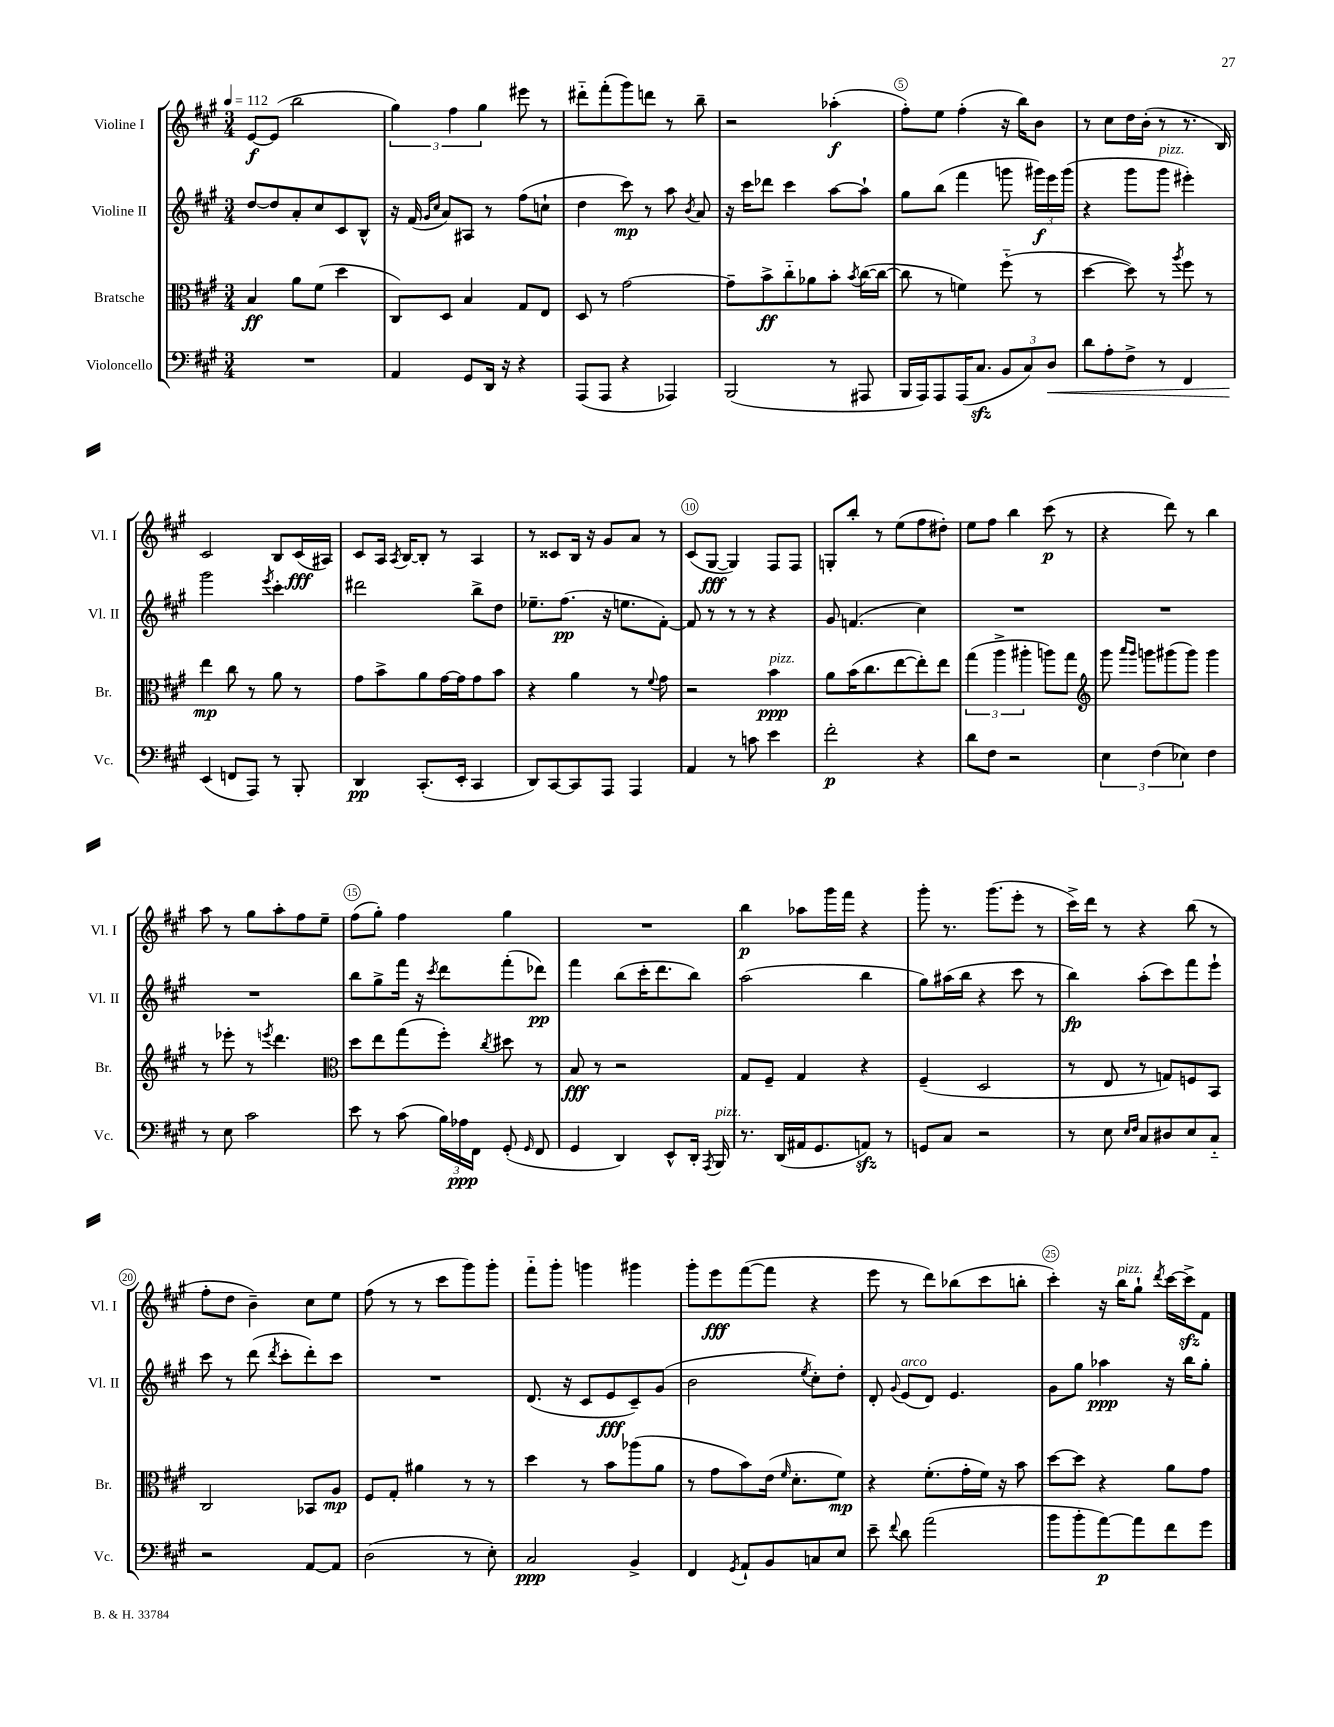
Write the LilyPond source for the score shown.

<<
\new StaffGroup <<
\new Staff = "s0" \with { instrumentName = "Violine I" shortInstrumentName = "Vl. I" } {
    \clef treble \key a \major \numericTimeSignature \time 3/4 \tempo 4 = 112
    \autoBeamOff e'8[~\f e'8]( b''2 |
    \tuplet 3/2 { gis''4) fis''4 gis''4 } eis'''8 r8 |
    dis'''8[-_ fis'''8-.( gis'''8) d'''8] r8 b''8-- |
    r2 aes''4-.\f( |
    fis''8[-.) e''8] fis''4-.( r16 b''16[) b'8] |
    r8 cis''8[ d''16 b'16]-.( r8 r8. b16) |
    cis'2 b8[ cis'16\fff( ais16]) |
    cis'8[ a16] \acciaccatura { a8 } b16[~ b8]-. r8 a4 |
    r8 cisis'8[ b16] r16 gis'8[ a'8] r8 |
    cis'8[( gis8]~\fff gis4) fis8[ fis8] |
    g8[-. b''8]-. r8 e''8[( fis''8 dis''8]-.) |
    e''8[ fis''8] b''4 cis'''8\p( r8 |
    r4 d'''8) r8 b''4 |
    a''8 r8 gis''8[ a''8-. fis''8 e''8]-- |
    fis''8[( gis''8]-.) fis''4 gis''4 |
    R2. |
    b''4\p aes''8[ gis'''16 fis'''16] r4 |
    gis'''8-. r8. gis'''8.[( e'''8]-. r8 |
    cis'''16[->) d'''16] r8 r4 b''8( r8 |
    fis''8[-. d''8] b'4--) cis''8[ e''8] |
    fis''8( r8 r8 cis'''8[ gis'''8) gis'''8]-. |
    fis'''8[-_ gis'''8]-. g'''4 gis'''4 |
    gis'''8[-. e'''8\fff fis'''8~( fis'''8] r4 |
    e'''8 r8 d'''8[) bes''8( cis'''8 b''8]-. |
    cis'''4-.) r16 b''16[^\markup { \italic "pizz." } gis''8]-! \acciaccatura { d'''8 } cis'''16[~ cis'''16->\sfz fis'8] \bar "|." |
}
\new Staff = "s1" \with { instrumentName = "Violine II" shortInstrumentName = "Vl. II" } {
    \clef treble \key a \major \numericTimeSignature \time 3/4
    \autoBeamOff d''8[~ d''8 a'8-. cis''8 cis'8 b8]-^ |
    r16 fis'16( \grace { gis'16[ cis''16] } a'8[) ais8] r8 fis''8[( c''8]-! |
    d''4 cis'''8\mp) r8 a''8 \acciaccatura { b'8 } a'8 |
    r16 cis'''16[ des'''8] cis'''4 a''8[~ a''8]-! |
    gis''8[ b''8]( fis'''4 g'''8 \tuplet 3/2 { gis'''16[\f) e'''16 gis'''16]( } |
    r4 gis'''8[ gis'''8]^\markup { \italic "pizz." } eis'''4-.) |
    gis'''2 \acciaccatura { e'''8 } cis'''4-. |
    dis'''2 b''8[-> d''8] |
    ees''8.[-- fis''8.]\pp( r16 e''8.[ fis'8]~-.) |
    fis'8 r8 r8 r8 r4 |
    gis'8 f'4.( cis''4) |
    R2. |
    R2. |
    R2. |
    b''8[ gis''8-> fis'''16] r16 \acciaccatura { cis'''8 } d'''8[ fis'''8-.( des'''8]\pp) |
    fis'''4 b''8[( cis'''16-. d'''8. b''8]) |
    a''2( b''4 |
    gis''8[) ais''16( b''16] r4 cis'''8 r8 |
    b''4\fp) a''8[-.( cis'''8) fis'''8 e'''8]-! |
    cis'''8 r8 d'''8( \acciaccatura { d'''8 } cis'''8[-. d'''8-.) cis'''8] |
    R2. |
    d'8.( r16 cis'8[ e'8\fff cis'8--) gis'8]( |
    b'2 \acciaccatura { e''8 } cis''8[-.) d''8]-. |
    d'8-. \appoggiatura { gis'8 } e'8[^\markup { \italic "arco" }( d'8]) e'4. |
    gis'8[ gis''8] aes''4\ppp r16 b''16[ gis''8]-. \bar "|." |
}
\new Staff = "s2" \with { instrumentName = "Bratsche" shortInstrumentName = "Br." } {
    \clef alto \key a \major \numericTimeSignature \time 3/4
    \autoBeamOff b4\ff a'8[ fis'8]( d''4 |
    cis8[) d8] b4 gis8[ e8] |
    d8 r8 gis'2~ |
    gis'8[-- b'8->\ff cis''8-_ aes'8 b'8]-. \acciaccatura { b'8 } cis''16[~( cis''16]~ |
    cis''8 r8 f'4) fis''8-_( r8 |
    d''4~ d''8) r8 \acciaccatura { a''8 } fis''8 r8 |
    e''4\mp cis''8 r8 a'8 r8 |
    gis'8[ b'8-> a'8 gis'16~ gis'16 gis'8 b'8] |
    r4 a'4 r8 \appoggiatura { fis'8 } gis'8 |
    r2 b'4\ppp^\markup { \italic "pizz." } |
    a'8[ b'16( cis''8. e''8~ e''8-.) e''8] |
    \tuplet 3/2 { gis''4( a''4-> ais''4-. } a''8[) gis''8] |
    \clef treble gis'''8 \grace { a'''16[ gis'''16] } g'''8[ gis'''8( gis'''8]) gis'''4 |
    r8 ees'''8-. r8 \acciaccatura { e'''8 } d'''4. |
    \clef alto d''8[ e''8 gis''8( fis''8]-.) \acciaccatura { cis''8 } dis''8 r8 |
    b8\fff r8 r2 |
    gis8[ fis8]-- gis4 r4 |
    fis4--( d2 |
    r8 e8 r8 g8[) f8 b,8] |
    cis2 bes,8[ a8]\mp |
    fis8[ gis8]-. ais'4 r8 r8 |
    d''4 r8 b'8[ aes''8( a'8] |
    r8 gis'8[ b'8) e'16]( \grace { fis'16 } d'8.[-. fis'8]\mp) |
    r4 fis'8.[-.( gis'16-. fis'16]) r16 b'8 |
    d''8[~ d''8] r4 a'8[ gis'8] \bar "|." |
}
\new Staff = "s3" \with { instrumentName = "Violoncello" shortInstrumentName = "Vc." } {
    \clef bass \key a \major \numericTimeSignature \time 3/4
    \autoBeamOff R2. |
    a,4 gis,8[ d,16] r16 r4 |
    a,,8[( a,,8] r4 aes,,4) |
    b,,2( r8 ais,,8 |
    b,,16[ a,,16) a,,8 a,,16( cis8.]\sfz \tuplet 3/2 { b,8[ cis8) d8]\< } |
    d'8[ a8-. fis8]-> r8 fis,4 |
    e,4\!( f,8[ a,,8]) r8 b,,8-. |
    d,4\pp cis,8.[-.( e,16]-. cis,4 |
    d,8[) cis,8~ cis,8 a,,8] a,,4 |
    a,4 r8 c'8 e'4 |
    fis'2-.\p r4 |
    d'8[ fis8] r2 |
    \tuplet 3/2 { e4 fis4( ees4) } fis4 |
    r8 e8 cis'2 |
    e'8 r8 cis'8( \tuplet 3/2 { b16[) aes16\ppp fis,16] } gis,8-.( \grace { gis,16 } fis,8 |
    gis,4 d,4) e,8[-^ d,16]-. \acciaccatura { a,,8 } b,,16^\markup { \italic "pizz." } |
    r8. d,16[( ais,16 gis,8. a,8]\sfz) r8 |
    g,8[ cis8] r2 |
    r8 e8 \grace { e16[ fis16] } cis8[ dis8 e8 cis8]-_ |
    r2 a,8[~ a,8] |
    d2( r8 e8-.) |
    cis2\ppp b,4-> |
    fis,4 \acciaccatura { gis,8 } a,8[-! b,8 c8 e8] |
    e'8-- \appoggiatura { fis'8 } d'8 a'2( |
    b'8[ b'8-. a'8~\p) a'8 fis'8 gis'8] \bar "|." |
}
>>
>>
\layout { \context { \Score \override BarNumber.break-visibility = ##(#f #t #t) barNumberVisibility = #(every-nth-bar-number-visible 5) \override BarNumber.stencil = #(make-stencil-circler 0.1 0.3 ly:text-interface::print) } }
